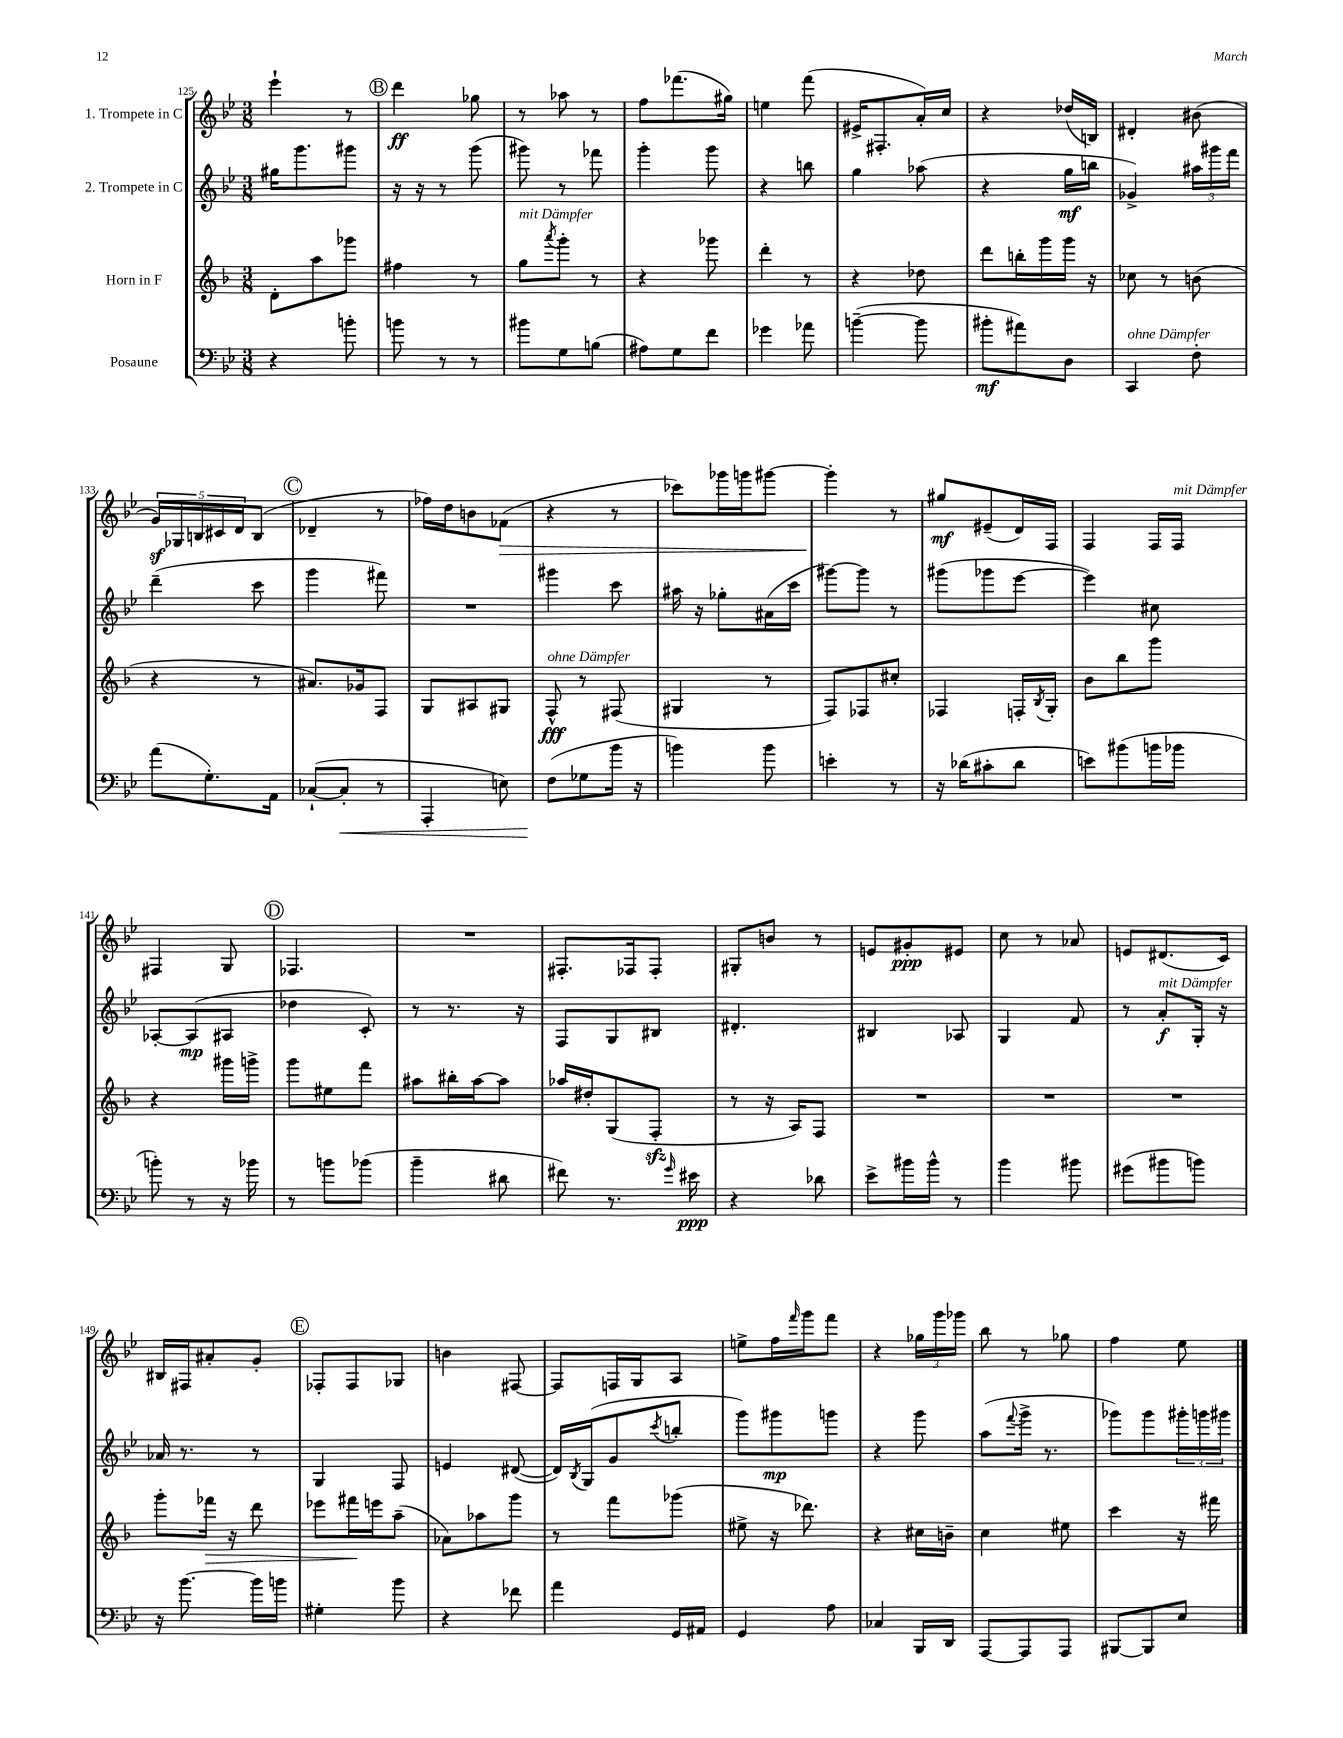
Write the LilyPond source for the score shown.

<<
\new StaffGroup <<
\new Staff = "s0" \with { instrumentName = "1. Trompete in C" } {
    \clef treble \key bes \major \numericTimeSignature \time 3/8
    ees'''4-! r8 |
    \mark \markup { \circle "B" } d'''4\ff ges''8 |
    r8 aes''8 r8 |
    f''8 fes'''8.( gis''16) |
    e''4 f'''8( |
    eis'16-> fis8.-. a'16-.) c''16 |
    r4 des''16( b16) |
    dis'4-. bis'8( |
    \tuplet 5/4 { g'16\sf) ges16 b16 cis'16 d'16 } b8( |
    \mark \markup { \circle "C" } des'4-- r8 |
    fes''16) d''16 b'8 fes'8\>( |
    r4 r8 |
    ces'''8) ges'''16 g'''16 gis'''8~ |
    gis'''4-.\! r8 |
    gis''8\mf eis'8--( d'16) f16 |
    f4 f16 f16^\markup { \italic "mit Dämpfer" } |
    fis4 g8 |
    \mark \markup { \circle "D" } fes4. |
    R4. |
    fis8.-. fes16 fes8-. |
    gis8-. b'8 r8 |
    e'8 gis'8-.\ppp eis'8 |
    c''8 r8 aes'8 |
    e'8 dis'8.( c'16) |
    bis16 fis16 ais'8-. g'8-. |
    \mark \markup { \circle "E" } fes8-. fes8 ges8 |
    b'4 fis8~ |
    fis8 f16 g16 a8 |
    e''8-> f''16 \grace { f'''16 } g'''16 f'''8 |
    r4 \tuplet 3/2 { ges''16 g'''16 ges'''16 } |
    bes''8 r8 ges''8 |
    f''4 ees''8 \bar "|." |
}
\new Staff = "s1" \with { instrumentName = "2. Trompete in C" } {
    \clef treble \key bes \major \numericTimeSignature \time 3/8
    gis''16 g'''8. gis'''8 |
    \mark \markup { \circle "B" } r16 r16 r8 g'''8( |
    gis'''8) r8 fes'''8 |
    g'''4-. g'''8 |
    r4 b''8 |
    g''4 aes''8( |
    r4 g''16\mf b''16 |
    ges'4->) \tuplet 3/2 { ais''16 gis'''16 f'''16 } |
    d'''4--( c'''8 |
    \mark \markup { \circle "C" } g'''4 fis'''8) |
    R4. |
    gis'''4 c'''8 |
    ais''16 r16 ges''8-. ais'16( c'''16 |
    gis'''8~) gis'''8 r8 |
    gis'''8( ges'''8 ees'''8~ |
    ees'''4) cis''8 |
    aes8~-. aes8\mp( ais8 |
    \mark \markup { \circle "D" } des''4 c'8-.) |
    r8 r8. r16 |
    f8 g8 bis8 |
    dis'4.-. |
    bis4 aes8 |
    g4 f'8 |
    r8 a'8-.\f^\markup { \italic "mit Dämpfer" } g16-. r16 |
    aes'16 r8. r8 |
    \mark \markup { \circle "E" } g4 f8 |
    e'4 dis'8~( |
    dis'16) \acciaccatura { bes8 } g16( g'8 \acciaccatura { c'''8 } b''8-. |
    g'''8) gis'''8\mp g'''8 |
    r4 g'''8 |
    a''8( \appoggiatura { f'''8 } g'''16-> r8. |
    ges'''8) ges'''8 \tuplet 3/2 { gis'''16-. g'''16 gis'''16 } \bar "|." |
}
\new Staff = "s2" \with { instrumentName = "Horn in F" } {
    \clef treble \key f \major \numericTimeSignature \time 3/8
    d'8-. a''8 ges'''8 |
    \mark \markup { \circle "B" } fis''4 r8 |
    g''8^\markup { \italic "mit Dämpfer" } \acciaccatura { a'''8 } g'''8-. r8 |
    r4 ges'''8 |
    d'''4-. r8 |
    r4 des''8 |
    d'''8 b''16-. g'''16 g'''16 r16 |
    ces''8 r8 b'8( |
    r4 r8 |
    \mark \markup { \circle "C" } ais'8.) ges'16 f8 |
    g8 ais8 gis8 |
    f8-^\fff^\markup { \italic "ohne Dämpfer" } r8 fis8( |
    gis4 r8 |
    f8) fes8 cis''8-. |
    fes4 f16-. \acciaccatura { bes8 } g16-. |
    bes'8 bes''8 g'''8 |
    r4 gis'''16 g'''16-> |
    \mark \markup { \circle "D" } g'''8 eis''8 f'''8 |
    ais''8 bis''16-. ais''16~ ais''8 |
    aes''16 dis''16-. g8( f8-.\sfz |
    r8 r16 a16) f8 |
    R4. |
    R4. |
    R4. |
    g'''8-. fes'''16\> r16 d'''8 |
    \mark \markup { \circle "E" } ees'''8 fis'''16\! e'''16 a''8--( |
    aes'8) aes''8 g'''8 |
    r8 f'''8 ges'''8( |
    eis''8-> r16 des'''8.) |
    r4 cis''16 b'16-- |
    c''4 eis''8 |
    c'''4 r16 fis'''16 \bar "|." |
}
\new Staff = "s3" \with { instrumentName = "Posaune" } {
    \clef bass \key bes \major \numericTimeSignature \time 3/8
    r4 b'8-. |
    \mark \markup { \circle "B" } b'8 r8 r8 |
    bis'8 g8 b8( |
    ais8) g8 f'8 |
    ges'4 aes'8 |
    b'4~--( b'8 |
    bis'8-.\mf ais'8) d8 |
    c,4^\markup { \italic "ohne Dämpfer" } f8-. |
    a'8( g8.-.) a,16 |
    \mark \markup { \circle "C" } ces8~-!( ces8-.\< r8 |
    a,,4-. e8) |
    f8\!( ges8 bes'16 r16 |
    b'4) b'8 |
    e'4-. r8 |
    r16 des'16( cis'8-. des'8 |
    e'8) bis'8( b'16 bes'16 |
    b'8-.) r8 r16 bes'16 |
    \mark \markup { \circle "D" } r8 b'8 bes'8( |
    bes'4-- dis'8 |
    fis'8) r8. \grace { g'16 } eis'16\ppp |
    r4 des'8 |
    ees'8-> bis'16 bis'16-^ r8 |
    bes'4 bis'8 |
    gis'8( bis'8 b'8) |
    r16 bes'8.~ bes'16 b'16 |
    \mark \markup { \circle "E" } gis4-. bes'8 |
    r4 fes'8 |
    a'4 g,16 ais,16 |
    g,4 a8 |
    ces4 bes,,16 d,16 |
    a,,8~ a,,8 a,,8 |
    bis,,8~ bis,,8 ees8 \bar "|." |
}
>>
>>
\layout { \context { \Score currentBarNumber = #125 } }
